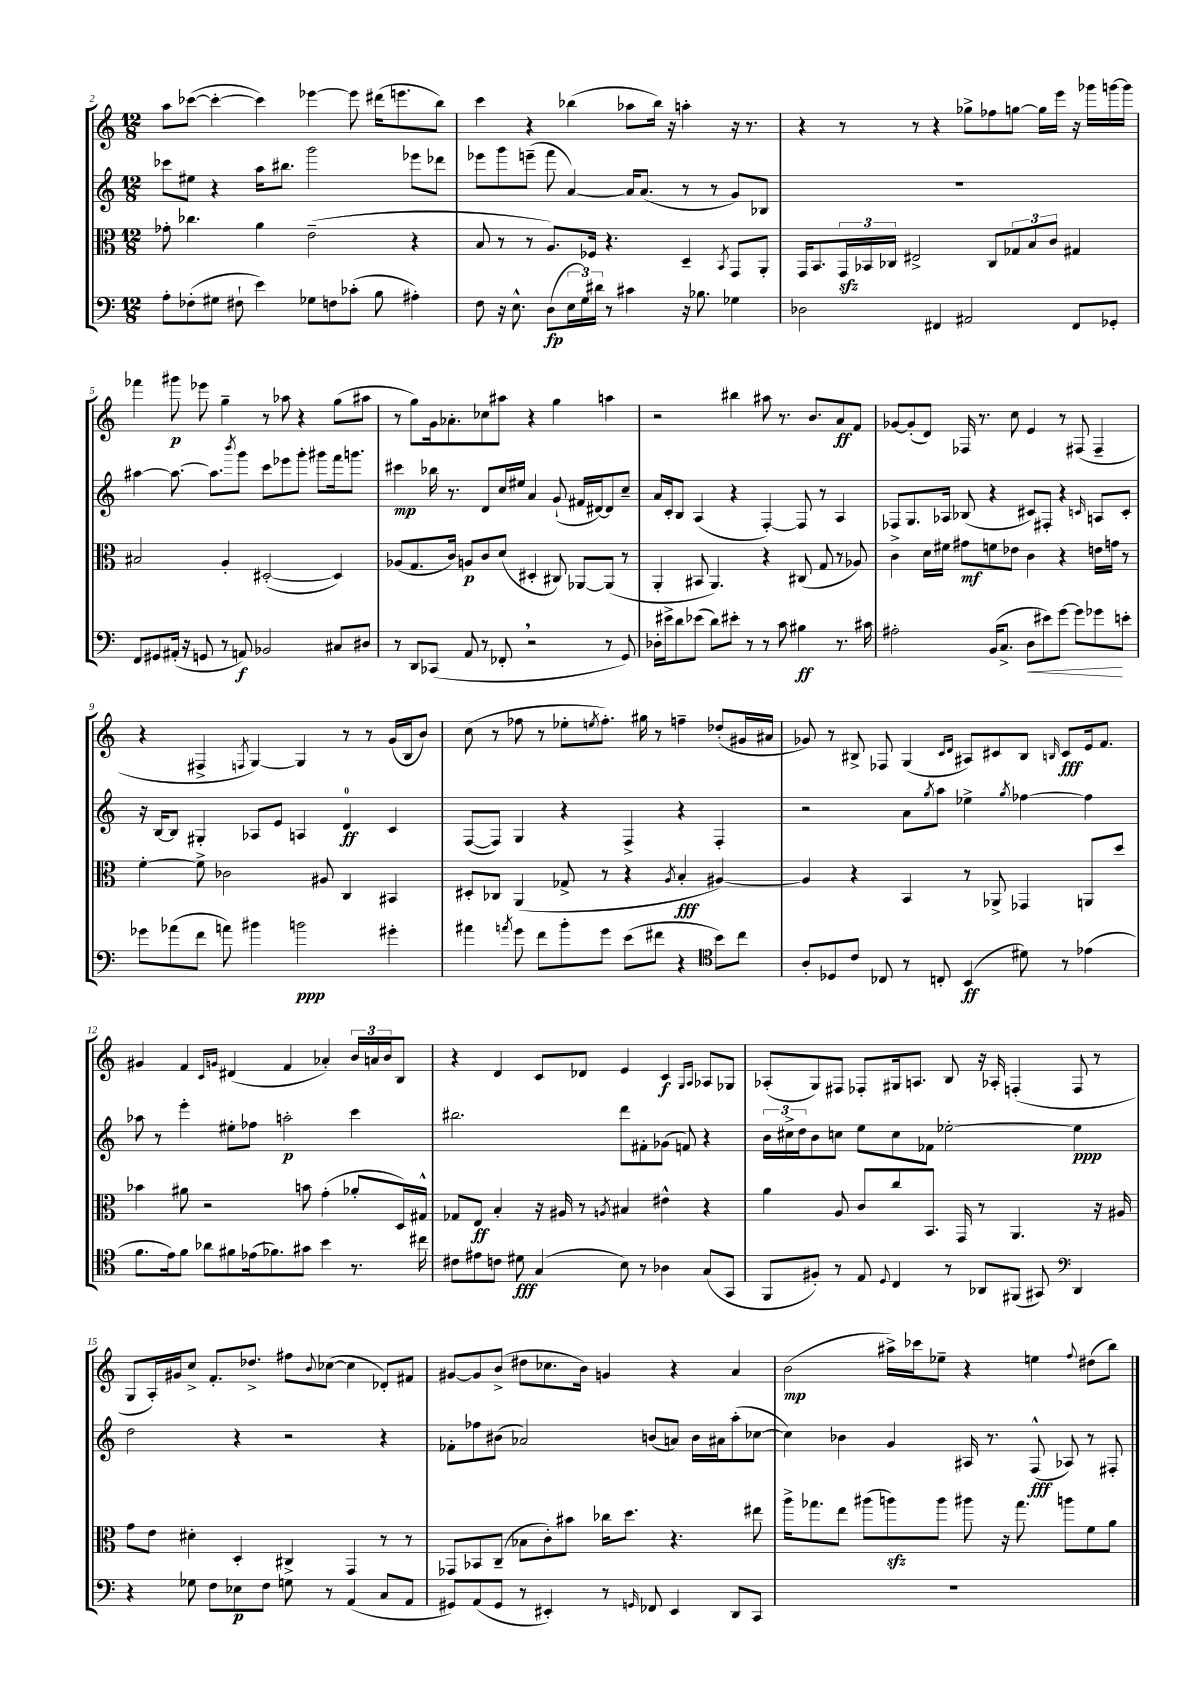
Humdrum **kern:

**kern	**dynam	**kern	**dynam	**kern	**dynam	**kern	**dynam
*part4	*part4	*part3	*part3	*part2	*part2	*part1	*part1
*staff4	*staff4	*staff3	*staff3	*staff2	*staff2	*staff1	*staff1
*clefF4	*	*clefC3	*	*clefG2	*	*clefG2	*
*k[]	*	*k[]	*	*k[]	*	*k[]	*
*M12/8	*	*M12/8	*	*M12/8	*	*M12/8	*
=2	=2	=2	=2	=2	=2	=2	=2
8A'\L	.	8g-X'\	.	8ccc-X\L	.	8aa\L	.
(8F-X'\	.	4.cc-X\	.	8ee#X\J	.	([8ccc-X\J	.
8G#X\J	.	.	.	4r	.	4ccc-'\_	.
8F#X`\	.	.	.	.	.	.	.
4e\)	.	4a\	.	16aa\KL	.	4ccc-\])	.
.	.	.	.	8.bb#X\J	.	.	.
8G-X\L	.	(2e~\	.	2ggg\	.	[4eee-X\	.
8Fn\	.	.	.	.	.	.	.
(8c-X'\J	.	.	.	.	.	8eee-\]	.
8B\	.	.	.	.	.	(16ddd#X\KL	.
.	.	.	.	.	.	8.eeen\	.
4A#X'\)	.	4r	.	8eee-X\L	.	.	.
.	.	.	.	8ddd-X\J	.	8bb\J)	.
=3	=3	=3	=3	=3	=3	=3	=3
8F\	.	8B/	.	8eee-X\L	.	4ccc\	.
16r	.	8r	.	8ggg\	.	.	.
8.E^^\	.	.	.	.	.	.	.
.	.	8r	.	(8eeen~\J	.	4r	.
(8D\L	fp	8.A/L)	.	8fff\	.	.	.
24E\L	.	.	.	[4a/)	.	(4bb-X\	.
24G\)	.	.	.	.	.	.	.
.	.	16F-X/Jk	.	.	.	.	.
24d#X\JJ	.	.	.	.	.	.	.
8r	.	4.r	.	.	.	.	.
4c#X\	.	.	.	16a/KL]	.	8aa-X\L	.
.	.	.	.	(8.a/J	.	.	.
.	.	.	.	.	.	16bb-\Jk)	.
.	.	.	.	.	.	16r	.
16r	.	4D~/	.	8r	.	4aan'\	.
8.B-X\	.	.	.	.	.	.	.
.	.	.	.	8r	.	.	.
.	.	8qBB/	.	.	.	.	.
4G-X\	.	8GG/L	.	8g/L)	.	16r	.
.	.	.	.	.	.	8.r	.
.	.	8AA'/J	.	8B-X/J	.	.	.
=4	=4	=4	=4	=4	=4	=4	=4
2D-X\	.	16GG/KL	.	1.r	.	4r	.
.	.	8.BB/	.	.	.	.	.
.	.	24GGzz/L	.	.	.	8r	.
.	.	24BB-X/	.	.	.	.	.
.	.	24C-X/JJ	.	.	.	.	.
.	.	2E#X^/	.	.	.	8r	.
4FF#X/	.	.	.	.	.	4r	.
2AA#X/	.	.	.	.	.	8gg-X^\L	.
.	.	8C-/L	.	.	.	8ff-X\	.
.	.	12G-X/	.	.	.	[8ggn\J	.
.	.	12B/	.	.	.	.	.
.	.	.	.	.	.	16gg\LL]	.
.	.	12c/J	.	.	.	.	.
.	.	.	.	.	.	16eee\JJ	.
8FF#/L	.	4G#X/	.	.	.	16r	.
.	.	.	.	.	.	16ggg-X\LL	.
8GG-X'/J	.	.	.	.	.	[16gggn\	.
.	.	.	.	.	.	16ggg\JJ]	.
!!LO:LB:g=z
=5	=5	=5	=5	=5	=5	=5	=5
8FF/L	.	2B#X/	.	[4aa#X\	.	4fff-X\	.
8GG#X/	.	.	.	.	.	.	.
(16AA#X'/Jk	.	.	.	8.aa#\_	.	8ggg#X\	p
16r	.	.	.	.	.	.	.
8GGn/	.	.	.	.	.	8eee-X\	.
.	.	.	.	8.aa#\L]	.	.	.
8r	.	4A'/	.	.	.	4gg~\	.
.	.	.	.	8qbbb/	.	.	.
8AAn/)	f	.	.	8ggg\J	.	.	.
2BB-X/	.	([2D#X'/	.	8ccc\L	.	8r	.
.	.	.	.	8eee-X\	.	8aa-X\	.
.	.	.	.	8ggg'\J	.	4r	.
.	.	.	.	8ggg#X\L	.	.	.
8C#X/L	.	4D#/])	.	16fff\k	.	(8gg\L	.
.	.	.	.	8.gggn\J	.	.	.
8D#X/J	.	.	.	.	.	8aa#X\J	.
=6	=6	=6	=6	=6	=6	=6	=6
8r	.	(8A-X/L	.	4ccc#X\	mp	8r	.
8DD/L	.	8.G/	.	.	.	8gg\L)	.
(8CC-X/J	.	.	.	16bb-X\	.	16g\k	.
.	.	16c/Jk)	.	8.r	.	8.a-X'\	.
8AA/	.	8An/L	p	.	.	.	.
8r	.	8c/	.	8d/L	.	8cc-X\	.
8FF-X',/	.	(8d/J	.	16cc/L	.	8aa#X\J	.
.	.	.	.	16ee#X/JJ	.	.	.
2r	.	4D#X'/	.	4a/	.	4r	.
.	.	8C#X/)	.	(8g`/	.	4gg\	.
.	.	[8AA-X/L	.	16f#X/LL	.	.	.
.	.	.	.	[16d#X/J)	.	.	.
8r	.	(8AA-/J]	.	8d#/]	.	4aan\	.
8GG/)	.	8r	.	8cc~/J	.	.	.
=7	=7	=7	=7	=7	=7	=7	=7
16D-X'\LL	.	4AA'/	.	16a/LL	.	2r	.
16e#X^\J	.	.	.	16c'/J	.	.	.
8d\	.	.	.	8B/J	.	.	.
(8e-X\J	.	8BB#X/	.	(4A/	.	.	.
8d\L)	.	4.AA/)	.	.	.	.	.
8e#X'\J	.	.	.	4r	.	4bb#X\	.
8r	.	.	.	.	.	.	.
8r	.	4r	.	[4F'/)	.	8aa#X\	.
8c\	.	.	.	.	.	8.r	.
4B#X\	ff	(8C#X/	.	8F/]	.	.	.
.	.	.	.	.	.	8.b/L	.
.	.	8G/	.	8r	.	.	.
8.r	.	8r	.	4A/	.	8a/	ff
.	.	8A-X/)	.	.	.	8f/J	.
16c#X\	.	.	.	.	.	.	.
=8	=8	=8	=8	=8	=8	=8	=8
2A#X'\	.	4c^\	.	8F-X/L	.	[8g-X/L	.
.	.	.	.	8.G/	.	(8g-'/]	.
.	.	16d\LL	.	.	.	8d/J)	.
.	.	16f#X\JJ	.	16A-X/Jk	.	.	.
.	.	8g#X\L	mf	(8B-X/	.	16F-X/	.
.	.	.	.	.	.	8.r	.
(16BB/KL	.	8fn\	.	4r	.	.	.
8.C^/J	.	.	.	.	.	.	.
.	.	8e-X\J	.	.	.	8cc\	.
!	!LO:HP:b	!	!	!	!	!	!
8D\L	<	4c\	.	8c#X/L)	.	4e/	.
8e#X\)	.	.	.	8F#X'/J	.	.	.
[8g\J	.	4r	.	4r	.	8r	.
8g\L]	.	.	.	.	.	(8F#X/	.
.	.	.	.	16qqcn/	.	.	.
8g-X\	.	16en\LL	.	8An/L	.	4F#~/	.
.	.	16gn\JJ	.	.	.	.	.
8en'\J	[	8r	.	8c'/J	.	.	.
!!LO:LB:g=z
=9	=9	=9	=9	=9	=9	=9	=9
8g-X\L	.	[4f'\	.	16r	.	4r	.
.	.	.	.	[16B/KL	.	.	.
(8a-X\	.	.	.	8B/J]	.	.	.
8f\J	.	8f^\]	.	4G#X'/	.	4F#X^/	.
8an\)	.	2c-X\	.	.	.	.	.
.	.	.	.	.	.	8qFn/	.
4b#X\	.	.	.	8A-X/L	.	[4G/)	.
.	.	.	.	8e/J	.	.	.
2bn\	ppp	.	.	4An/	.	4G/]	.
.	.	8A#X/	.	.	.	.	.
.	.	4C/	.	4d/	ff	8r	.
.	.	.	.	.	.	8r	.
4g#X'\	.	4BB#X/	.	4c/	.	(16g/LL	.
.	.	.	.	.	.	16B/J	.
.	.	.	.	.	.	8b/J)	.
=10	=10	=10	=10	=10	=10	=10	=10
4a#X\	.	8D#X'/L	.	([8F/L	.	(8cc\	.
.	.	8C-X/J	.	8F/J])	.	8r	.
8qan/	.	.	.	.	.	.	.
8g\	.	(4AA/	.	4G/	.	8ff-X\	.
8f\L	.	.	.	.	.	8r	.
8b'\	.	8G-X^/	.	4r	.	8ee-X'\L	.
.	.	.	.	.	.	8qeen/	.
8g\J	.	8r	.	.	.	8.ff-'\J)	.
(8e\L	.	4r	.	4F^/	.	.	.
.	.	.	.	.	.	16gg#X\	.
8f#X\J	.	.	.	.	.	8r	.
.	.	8qA/	.	.	.	.	.
4r	.	4B'/	fff	4r	.	4ffn~\	.
*clefC4	*	*	*	*	*	*	*
8b\L)	.	[4A#X/)	.	4F'/	.	(8dd-X'/L	.
8cc\J	.	.	.	.	.	16g#X/L	.
.	.	.	.	.	.	16a#X/JJ	.
=11	=11	=11	=11	=11	=11	=11	=11
8A'/L	.	4A#/]	.	2r	.	8g-X/)	.
8D-X/	.	.	.	.	.	8r	.
8c/J	.	4r	.	.	.	8B#X^/	.
8C-X/	.	.	.	.	.	8F-X/	.
8r	.	4BB/	.	8a\L	.	(4G/	.
.	.	.	.	8qgg/	.	.	.
8Cn'/	.	.	.	8aa\J	.	.	.
.	.	.	.	.	.	16qqc/LL	.
.	.	.	.	.	.	16qqd/JJ	.
(4BB/	ff	8r	.	4ee-X^\	.	8A#X/L)	.
.	.	8AA-X^/	.	.	.	8c#X/	.
.	.	.	.	8qgg/	.	.	.
8d#X\)	.	4GG-X/	.	[4ff-X\	.	8B#/J	.
.	.	.	.	.	.	16qqBn/	.
8r	.	.	.	.	.	8c#/L	fff
(4e-X\	.	8AAn/L	.	4ff-\]	.	16e/k	.
.	.	.	.	.	.	8.f/J	.
.	.	8dd/J	.	.	.	.	.
!!LO:LB:g=z
=12	=12	=12	=12	=12	=12	=12	=12
8.f\L	.	4b-X\	.	8aa-X\	.	4g#X/	.
.	.	.	.	8r	.	.	.
16e\k)	.	.	.	.	.	.	.
8f\J	.	8a#X\	.	4eee'\	.	4f/	.
8a-X\L	.	2r	.	.	.	.	.
.	.	.	.	.	.	16qqc/LL	.
.	.	.	.	.	.	16qqgn/JJ	.
8f#X\	.	.	.	8ee#X'\L	.	(4d#X/	.
(16e-X\k	.	.	.	8ff-X\J	.	.	.
8.f-X\)	.	.	.	.	.	.	.
.	.	.	.	2aan'\	p	4f/	.
8g#X\J	.	8bn\	.	.	.	.	.
4b\	.	(4g'\	.	.	.	4a-X'/)	.
8.r	.	8a-X'/L	.	4ccc\	.	24b/LL	.
.	.	.	.	.	.	24an/	.
.	.	.	.	.	.	24b/J	.
.	.	16D/L)	.	.	.	8B/J	.
16cc#X\	.	16G#X^^/JJ	.	.	.	.	.
=13	=13	=13	=13	=13	=13	=13	=13
8c#X\L	.	8G-X/L	.	2.bb#X\	.	4r	.
8e#X\	.	8E/J	ff	.	.	.	.
8cn\J	.	4B'/	.	.	.	4d/	.
8d#X\	fff	.	.	.	.	.	.
(4G/	.	16r	.	.	.	8c/L	.
.	.	16A#X/	.	.	.	.	.
.	.	8r	.	.	.	8d-X/J	.
.	.	8qAn/	.	.	.	.	.
8B\)	.	4B#X/	.	8ddd\L	.	4e/	.
8r	.	.	.	8f#X'\	.	.	.
4A-X\	.	4e#X^^\	.	(8g-X\J	.	4c/	f
.	.	.	.	8fn/)	.	.	.
.	.	.	.	.	.	16qqG/LL	.
.	.	.	.	.	.	16qqA/JJ	.
(8G/L	.	4r	.	4r	.	8A-X/L	.
8GG/J	.	.	.	.	.	8G-X/J	.
=14	=14	=14	=14	=14	=14	=14	=14
8FF/L	.	4a\	.	24b\LL	.	(8A-X'/L	.
.	.	.	.	24cc#X^\	.	.	.
.	.	.	.	24dd\J	.	.	.
8F#X'/J)	.	.	.	8b\	.	8G/)	.
8r	.	8A/	.	8ccn\J	.	8F#X/J	.
8E/	.	8c/L	.	8ee\L	.	8F-X'/L	.
8qqD/	.	.	.	.	.	.	.
4C/	.	8cc/	.	8cc\	.	16G#X/k	.
.	.	.	.	.	.	8.An/J	.
.	.	8.BB/J	.	8f-X\J	.	.	.
8r	.	.	.	[2ee-X'\	.	8B/	.
.	.	16GG/	.	.	.	.	.
8AA-X/L	.	8r	.	.	.	16r	.
.	.	.	.	.	.	16A-X'/	.
(8FF#X/J	.	4.AA/	.	.	.	(4Fn'/	.
8GG#X/)	.	.	.	.	.	.	.
*clefF4	*	*	*	*	*	*	*
4DD/	.	.	.	4ee-\]	ppp	8F/	.
.	.	16r	.	.	.	8r	.
.	.	16A#X/	.	.	.	.	.
!!LO:LB:g=z
=15	=15	=15	=15	=15	=15	=15	=15
4r	.	8g\L	.	2dd\	.	8G/L	.
.	.	8e\J	.	.	.	16A'/L)	.
.	.	.	.	.	.	16g#X/J	.
8G-X\	.	4d#X'\	.	.	.	8cc^/J	.
8F\L	.	.	.	.	.	8.f'/L	.
8E-X\	p	4D'/	.	4r	.	.	.
.	.	.	.	.	.	8.dd-X^/J	.
8F\J	.	.	.	.	.	.	.
8Gn\	.	4C#X^/	.	2r	.	8ff#X\L	.
.	.	.	.	.	.	8qqb/	.
8r	.	.	.	.	.	([8cc-X\J	.
(4AA/	.	4GG/	.	.	.	4cc-\]	.
8C/L	.	8r	.	4r	.	8d-X'/L)	.
8AA/J	.	8r	.	.	.	8f#X/J	.
=16	=16	=16	=16	=16	=16	=16	=16
8GG#X/L)	.	8GG-X/L	.	8f-X'\L	.	[8g#X/L	.
(8AA/	.	8BB-X/	.	8ff-X\	.	8g#/]	.
8GG#/J	.	(8C~/J	.	(8b#X\J	.	(8b^/J	.
8r	.	8B-X\L	.	2a-X/)	.	8dd#X\L	.
4EE#X'/)	.	8c'\)	.	.	.	8.cc-X\	.
.	.	8b#X\J	.	.	.	.	.
.	.	.	.	.	.	16b\Jk)	.
8r	.	16cc-X\KL	.	.	.	4gn/	.
.	.	8.dd\J	.	.	.	.	.
16qqGGn/	.	.	.	.	.	.	.
8FF-X/	.	.	.	(8bn/L	.	.	.
4EE#/	.	4.r	.	8an/J)	.	4r	.
.	.	.	.	16b\LL	.	.	.
.	.	.	.	16a#X\J	.	.	.
8DD/L	.	.	.	(8aa'\	.	4a/	.
8CC/J	.	8ee#X\	.	[8cc-X\J	.	.	.
=17	=17	=17	=17	=17	=17	=17	=17
1.r	.	16aa^\KL	.	4cc-\])	.	(2b\	mp
.	.	8.gg-X\	.	.	.	.	.
.	.	8ee\J	.	4b-X\	.	.	.
.	.	(8aa#X\L	.	.	.	.	.
.	.	8aanzz\)	.	4g/	.	16aa#X^\LL)	.
.	.	.	.	.	.	16ccc-X\J	.
.	.	8aa\J	.	.	.	8ee-X~\J	.
.	.	8aa#X\	.	16A#X/	.	4r	.
.	.	.	.	8.r	.	.	.
.	.	16r	.	.	.	.	.
.	.	8.gg-\	.	.	.	.	.
.	.	.	.	(8F^^/	fff	4een\	.
.	.	8aan\L	.	8A-X/)	.	.	.
.	.	.	.	.	.	8qqff/	.
.	.	8f\	.	8r	.	(8dd#X\L	.
.	.	8a\J	.	8F#X'/	.	8bb\J)	.
==	==	==	==	==	==	==	==
*-	*-	*-	*-	*-	*-	*-	*-
